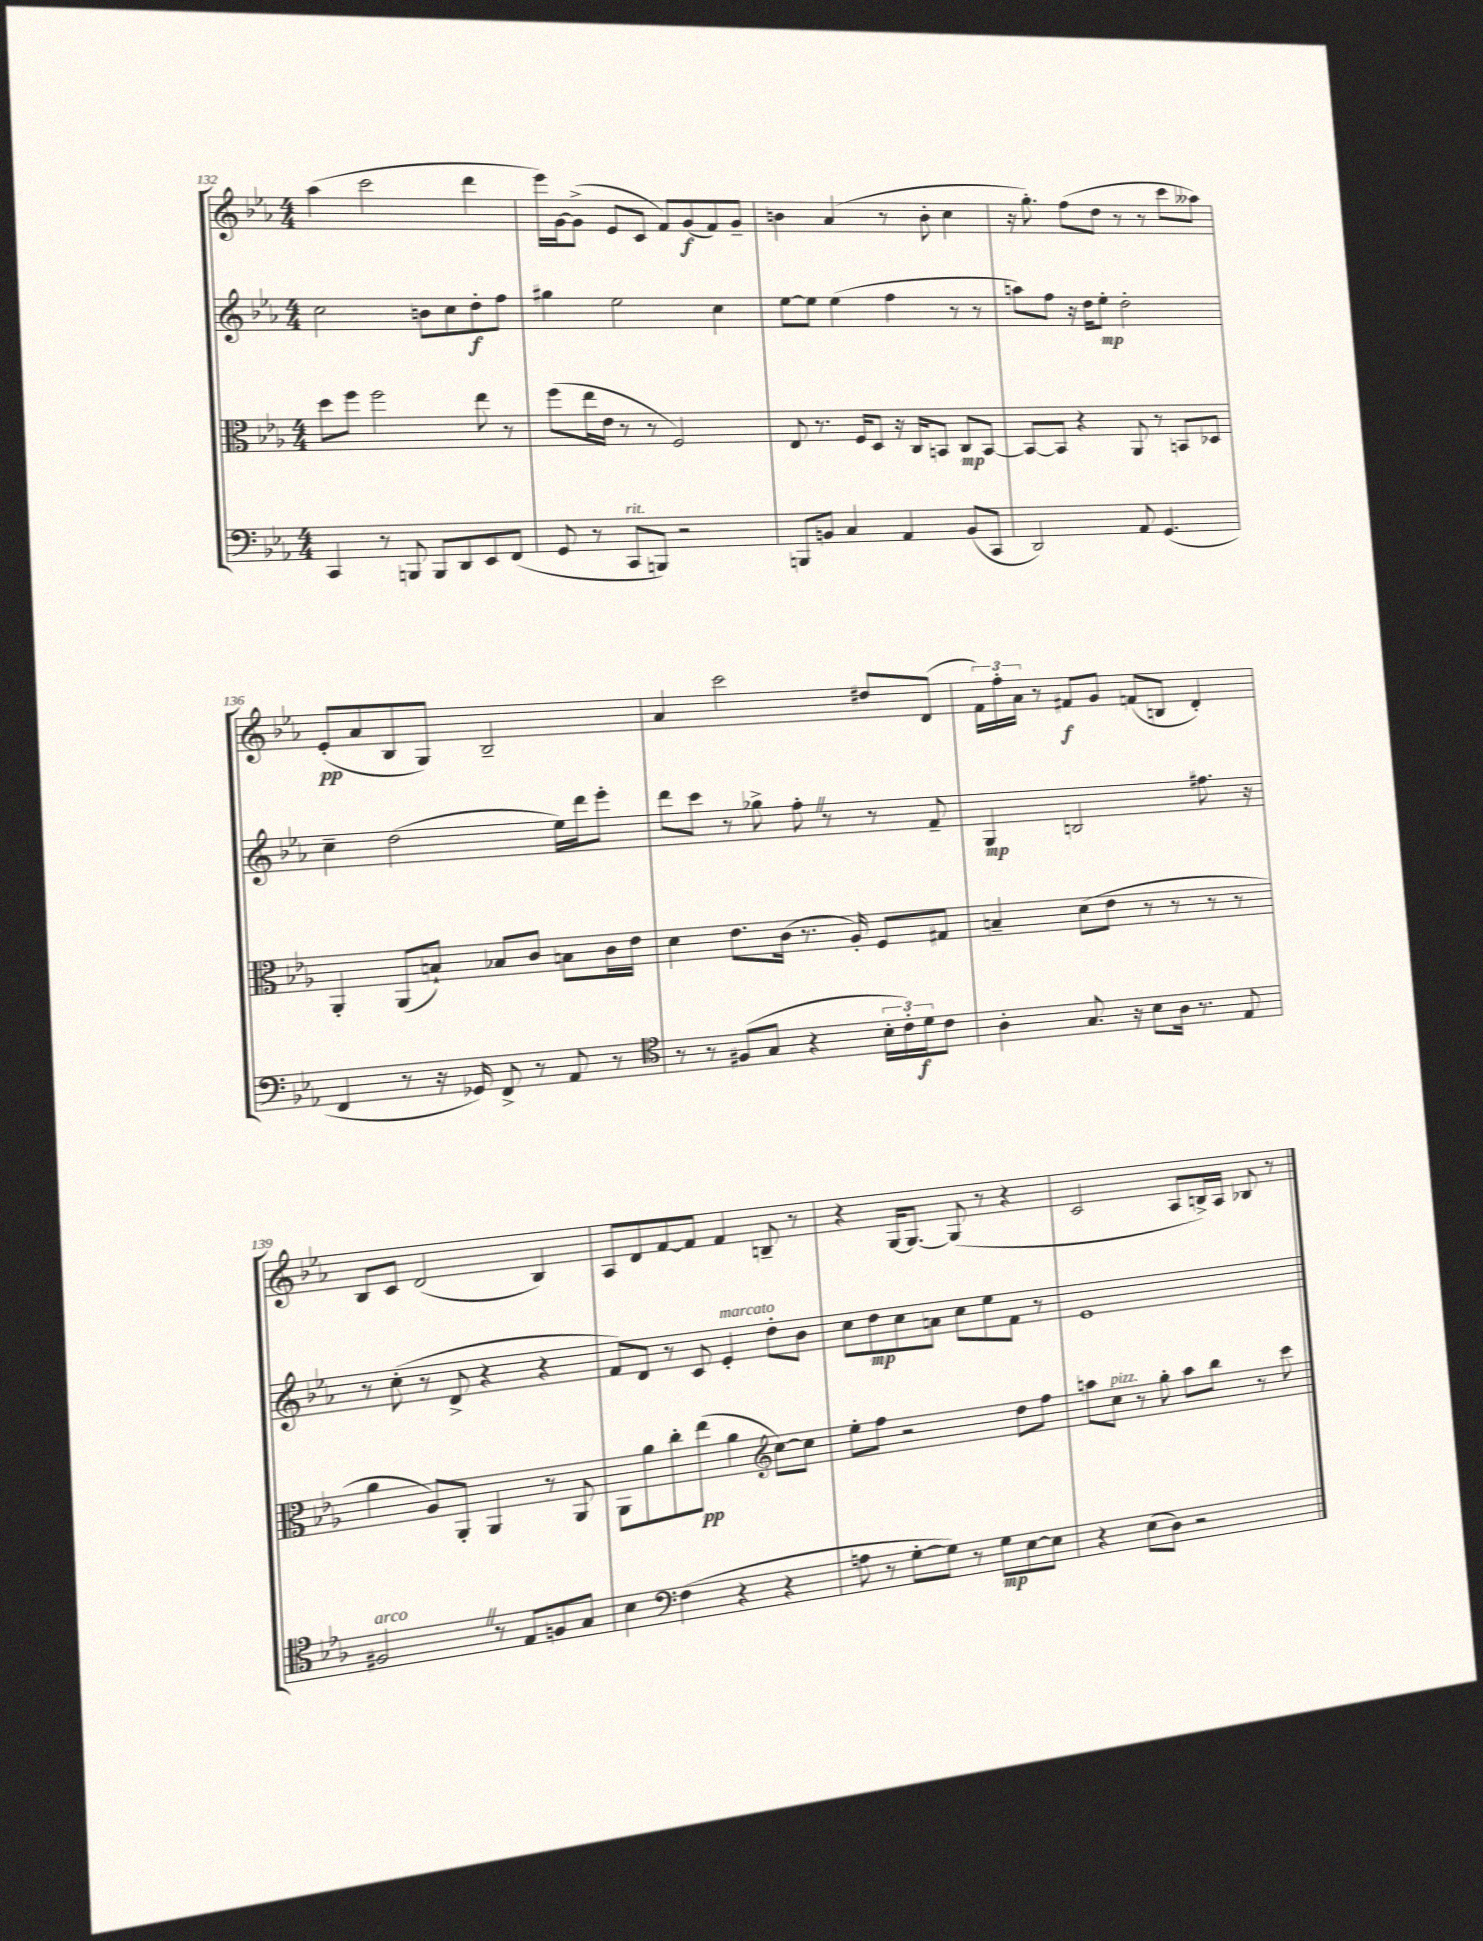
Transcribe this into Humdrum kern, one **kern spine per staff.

**kern	**kern	**kern	**kern
*staff4	*staff3	*staff2	*staff1
*clefF4	*clefC3	*clefG2	*clefG2
*k[b-e-a-]	*k[b-e-a-]	*k[b-e-a-]	*k[b-e-a-]
*M4/4	*M4/4	*M4/4	*M4/4
4CC	8dd	2cc	(4aa-
.	8ff	.	.
8r	2ff	.	2ccc
8BBB	.	.	.
8BBB	.	8b	.
8DD	.	8cc	.
8EE-	8ee-	8dd'	4ddd
(8FF	8r	8ff	.
=	=	=	=
8GG	(8ff	4gg#	16eee-)
.	.	.	[16g
8r	16ee-	.	(8g^]
.	16e-	.	.
8CC	8r	2ee-	8e-
8BBB)	8r	.	8c
2r	2F)	.	8f)
.	.	.	(8g
.	.	4cc	8f)
.	.	.	8g~
=	=	=	=
8BBB	8E-	[8ee-	4b
8BB	8.r	8ee-]	.
4C	.	(4ee-	(4a-
.	16F	.	.
.	8D	.	.
4AA-	16r	4ff	8r
.	16C	.	.
.	8BB	.	8b'
(8BB	8C	8r	4cc
8CC	[8BB	8r	.
=	=	=	=
2DD)	8BB_	8aa)	16r
.	.	.	8.gg')
.	8BB]	8ff	.
.	4r	16r	(8ff
.	.	16dd	.
.	.	8ee-'	8dd
8AA-	8AA-	2dd'	8r
(4.GG	8r	.	8r
.	8BB	.	8ccc
.	8D-	.	8aa--)
=	=	=	=
4FF	4AA-'	4cc~	(8e-'
.	.	.	8a-
8r	(8AA-	(2dd	8B-
16r	8B`)	.	8G)
16GG-)	.	.	.
8FF^	8B-	.	2B-~
8r	8c	.	.
8AA-	8B	16ee-)	.
.	.	16ddd	.
8r	16c	8eee-'	.
.	16e-	.	.
=	=	=	=
*clefC4	*	*	*
8r	4d	8ddd	4a-
8r	.	8ccc	.
(8F#	8.e-	8r	2ccc
8G	.	8gg-^	.
.	(16c	.	.
4r	8.r	8ff'	.
.	.	8r	.
.	16A-')	.	.
24B-'	8F	8r	8dd#
24c')	.	.	.
24d	.	.	.
8c	8G#	8f~	(8d
=	=	=	=
4A-'	4B~	4G	24f)
.	.	.	24ff'
.	.	.	24a-
.	.	.	8r
8.G	(8d	2B	8f#
.	8e-	.	8g
16r	.	.	.
8B-	8r	.	(8f
16A-	8r	.	8B
8.r	.	.	.
.	8r	8.ff#	4d')
8E-	8r	.	.
.	.	16r	.
=	=	=	=
2F#	4a-	8r	8B-
.	.	(8cc'	8c
.	8A-)	8r	(2d
.	8AA-'	8d^	.
8r	4AA-	4r	.
8E-	.	.	.
8F	8r	4r	4B-)
8G	8AA-	.	.
=	=	=	=
4B-	8AA-	8f)	8A-
.	8a-	8d	8d
*clefF4	*	*	*
(4F	8cc'	8r	[8f
.	(8ee-	8c	8f]
4r	4a-	4e-'	4f
*	*clefG2	*	*
4r	[8cc)	8dd'	8B~
.	8cc]	8b-	8r
=	=	=	=
8A	8ee-'	8cc	4r
8r	8ff	8dd	.
[8G'	2r	8cc	[16G
.	.	.	8.G_
8G])	.	8a	.
8r	.	8cc	(8G]
8G	.	8ee-	8r
[8E-	8dd	8f	4r
8E-]	8ff	8r	.
=	=	=	=
4r	8aa	1e-	2c
.	8cc	.	.
(8E-	8r	.	.
8D)	8gg'	.	.
2r	8aa	.	8A-
.	8bb-	.	16B^)
.	.	.	16A-
.	8r	.	8B-
.	8ccc	.	8r
==	==	==	==
*-	*-	*-	*-
